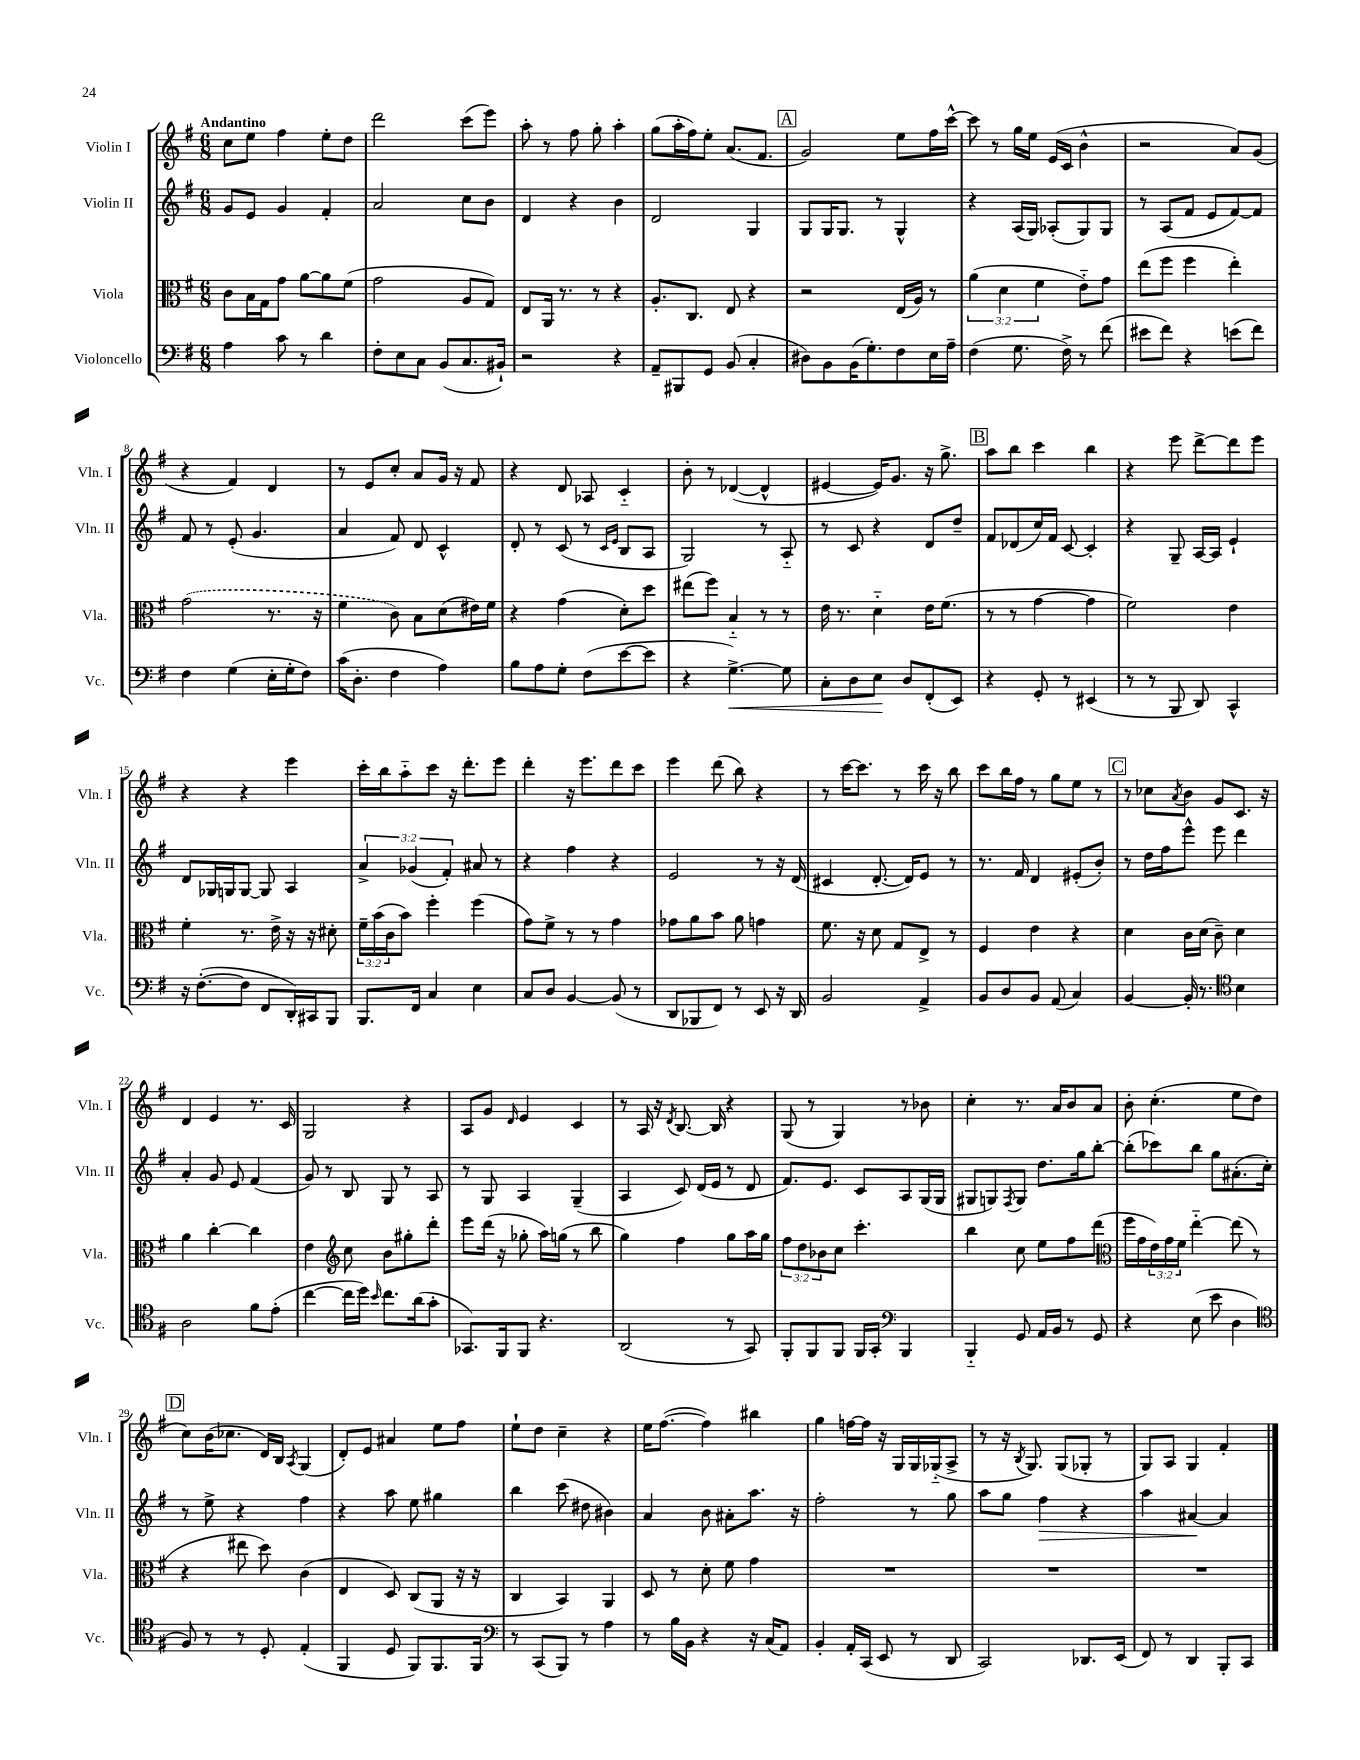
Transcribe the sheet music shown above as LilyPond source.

<<
\new StaffGroup <<
\new Staff = "s0" \with { instrumentName = "Violin I" shortInstrumentName = "Vln. I" } {
    \clef treble \key g \major \numericTimeSignature \time 6/8 \tempo "Andantino"
    c''8 e''8 fis''4 e''8-. d''8 |
    d'''2 c'''8( e'''8) |
    a''8-. r8 fis''8 g''8-. a''4-. |
    g''8( a''16-. fis''16) e''8-. a'8.( fis'8. |
    \mark \markup { \box "A" } g'2) e''8 fis''16 c'''16~-^ |
    c'''8 r8 g''16 e''16 e'16( c'16 b'4-^ |
    r2 a'8) g'8( |
    r4 fis'4) d'4 |
    r8 e'8 c''8-. a'8 g'16 r16 fis'8 |
    r4 d'8 aes8 c'4-_ |
    b'8-. r8 des'4~( des'4-^ |
    eis'4~ eis'16) g'8. r16 g''8.-> |
    \mark \markup { \box "B" } a''8 b''8 c'''4 b''4 |
    r4 e'''8 d'''8~-> d'''8 e'''8 |
    r4 r4 e'''4 |
    c'''16-. b''16 a''8-_ c'''8 r16 d'''8.-. e'''8 |
    d'''4-. r16 e'''8. d'''8 c'''8 |
    e'''4 d'''8( b''8) r4 |
    r8 c'''16~ c'''8. r8 c'''16 r16 b''8 |
    c'''8 b''16 fis''16 r8 g''8 e''8 r8 |
    \mark \markup { \box "C" } r8 ces''8 \acciaccatura { a'8 } b'8 g'8 c'8. r16 |
    d'4 e'4 r8. c'16 |
    g2 r4 |
    a8 g'8 \grace { d'16 } e'4 c'4 |
    r8 a16 r16 \acciaccatura { d'8 } b8.~ b16 r4 |
    g8( r8 g4) r8 bes'8 |
    c''4-. r8. a'16 b'8 a'8 |
    b'8-. c''4.-.( e''8 d''8 |
    \mark \markup { \box "D" } c''8) b'16( ces''8. d'16) b16 \acciaccatura { a8 } g4( |
    d'8-.) e'8 ais'4 e''8 fis''8 |
    e''8-! d''8 c''4-- r4 |
    e''16 fis''8.~( fis''4) bis''4 |
    g''4 f''16~ f''16 r16 g16 g16 ges16-_( a8-> |
    r8 r16 \acciaccatura { b8 } g8.) g8( ges8-. r8 |
    g8) a8 g4 fis'4-. \bar "|." |
}
\new Staff = "s1" \with { instrumentName = "Violin II" shortInstrumentName = "Vln. II" } {
    \clef treble \key g \major \numericTimeSignature \time 6/8 \override Staff.TupletNumber.text = #tuplet-number::calc-fraction-text
    g'8 e'8 g'4 fis'4-. |
    a'2 c''8 b'8 |
    d'4 r4 b'4 |
    d'2 g4 |
    \mark \markup { \box "A" } g8 g16 g8. r8 g4-^ |
    r4 a16( g16) aes8-.( g8) g8 |
    r8 a8( fis'8 e'8 fis'8~) fis'8 |
    fis'8 r8 e'8-.( g'4. |
    a'4 fis'8) d'8 c'4-^ |
    d'8-. r8 c'8( r8 \grace { c'16 e'16 } b8 a8 |
    g2) r8 a8-_ |
    r8 c'8 r4 d'8 d''8-- |
    \mark \markup { \box "B" } fis'8 des'8( c''16) fis'16 c'8~ c'4-. |
    r4 g8-- a16~ a16 e'4-! |
    d'8 ges16 g16 g8~ g8 a4 |
    \tuplet 3/2 { a'4-> ges'4( fis'4-.) } ais'8 r8 |
    r4 fis''4 r4 |
    e'2 r8 r16 d'16( |
    cis'4 d'8.~-. d'16) e'8 r8 |
    r8. fis'16 d'4 eis'8-.( b'8-.) |
    \mark \markup { \box "C" } r8 d''16 fis''16 e'''8-^ e'''8 d'''4 |
    a'4-. g'8 e'8 fis'4( |
    g'8) r8 b8 g8 r8 a8 |
    r8 g8 a4 g4--( |
    a4 c'8) d'16( e'16 r8 d'8 |
    fis'8.) e'8. c'8 a8 g16( g16 |
    gis8 g8) \acciaccatura { fis8 } g8 d''8. g''16 b''8~-. |
    b''8-.( ces'''8) b''8 g''8 ais'8.-.( c''16-.) |
    \mark \markup { \box "D" } r8 e''8-> r4 fis''4 |
    r4 a''8 e''8 gis''4 |
    b''4 c'''8( dis''8 bis'4) |
    a'4 b'8 ais'8-. a''8. r16 |
    fis''2-. r8 g''8 |
    a''8 g''8 fis''4\> r4 |
    a''4 ais'4~\! ais'4 \bar "|." |
}
\new Staff = "s2" \with { instrumentName = "Viola" shortInstrumentName = "Vla." } {
    \clef alto \key g \major \numericTimeSignature \time 6/8 \override Staff.TupletNumber.text = #tuplet-number::calc-fraction-text
    c'8 b16 g16 g'8 a'8~ a'8 fis'8( |
    g'2 a8 g8) |
    e8 a,16 r8. r8 r4 |
    a8.-. c8. e8 r4 |
    \mark \markup { \box "A" } r2 e16( a16) r8 |
    \tuplet 3/2 { a'4( d'4 fis'4 } e'8-_) g'8 |
    e''8( fis''8 fis''4 e''4-.) |
    \once \slurDashed g'2( r8. r16 |
    fis'4 c'8) b8 d'8( eis'16) fis'16 |
    r4 g'4( d'8-.) d''8 |
    eis''8( fis''8) b4-_ r8 r8 |
    e'16 r8. d'4-_ e'16 fis'8.( |
    \mark \markup { \box "B" } r8 r8 g'4~ g'4 |
    fis'2) e'4 |
    fis'4-. r8. e'16-> r16 r16 dis'8-. |
    \tuplet 3/2 { fis'16-- b'16( c'16 } b'8) fis''4-. fis''4( |
    g'8) fis'8-> r8 r8 g'4 |
    ges'8 a'8 b'8 a'8 g'4 |
    fis'8. r16 d'8 g8 e8-> r8 |
    fis4 e'4 r4 |
    \mark \markup { \box "C" } d'4 c'16 d'16( c'8--) d'4 |
    a'4 c''4~-. c''4 |
    e'4 \clef treble c''8 b'8 gis''8-. d'''8-. |
    e'''8 d'''16( r16 ges''8-. a''16) g''16( r8 b''8 |
    g''4) fis''4 g''8 a''16 g''16 |
    \tuplet 3/2 { fis''8 d''8 bes'8 } c''8 c'''4.-. |
    b''4 c''8 e''8 fis''8 d'''8( |
    \clef alto fis''16 g'16 \tuplet 3/2 { e'16) g'16 fis'16 } e''4~-_ e''8( r8 |
    \mark \markup { \box "D" } r4 eis''8 d''8) c'4( |
    e4 d8) c8( a,8 r16 r16 |
    c4 b,4) a,4 |
    d8 r8 d'8-. fis'8 g'4 |
    R2. |
    R2. |
    R2. \bar "|." |
}
\new Staff = "s3" \with { instrumentName = "Violoncello" shortInstrumentName = "Vc." } {
    \clef bass \key g \major \numericTimeSignature \time 6/8
    a4 c'8 r8 d'4 |
    fis8-. e8 c8 b,8( c8. bis,16-!) |
    r2 r4 |
    a,8-- bis,,8 g,8 b,8( c4-. |
    \mark \markup { \box "A" } dis8) b,8 b,16( g8.-.) fis8 e16 a16-- |
    fis4( g8. fis16->) r8 fis'8( |
    eis'8 fis'8) r4 e'8( fis'8) |
    fis4 g4( e16-. g16-. fis8) |
    c'16( d8.-. fis4 a4) |
    b8 a8 g8-. fis8( e'8~ e'8 |
    r4 g4.~->\<) g8 |
    c8-. d8 e8\! d8 fis,8-.( e,8) |
    \mark \markup { \box "B" } r4 g,8-. r8 eis,4( |
    r8 r8 b,,8 d,8) c,4-^ |
    r16 fis8.~-.( fis8 fis,8 d,16-.) cis,16 b,,8 |
    b,,8. fis,16 c4 e4 |
    c8 d8 b,4~ b,8( r8 |
    d,8 bes,,8 fis,8) r8 e,8 r16 d,16 |
    b,2 a,4-> |
    b,8 d8 b,8 a,8( c4) |
    \mark \markup { \box "C" } b,4~ b,16-. r8. \clef tenor b4 |
    a2 fis'8 e'8-.( |
    c''4~ c''16 d''16) \grace { b'16 } c''8. a'16( g'8-. |
    ges,8.) fis,16 fis,8 r4. |
    a,2( r8 g,8) |
    fis,8-. fis,8 fis,8 fis,16 g,16-. \clef bass b,,4 |
    b,,4-_ g,8 a,16 b,16 r8 g,8 |
    r4 e8( e'8 d4 |
    \mark \markup { \box "D" } \clef tenor fis8) r8 r8 d8-. e4-.( |
    fis,4 d8 fis,8) fis,8. fis,16 |
    \clef bass r8 c,8( b,,8) r8 a4 |
    r8 b16 b,16 r4 r16 c16( a,8) |
    b,4-. a,16-. c,16( e,8 r8 d,8 |
    c,2) des,8. e,16( |
    fis,8) r8 d,4 b,,8-. c,8 \bar "|." |
}
>>
>>
